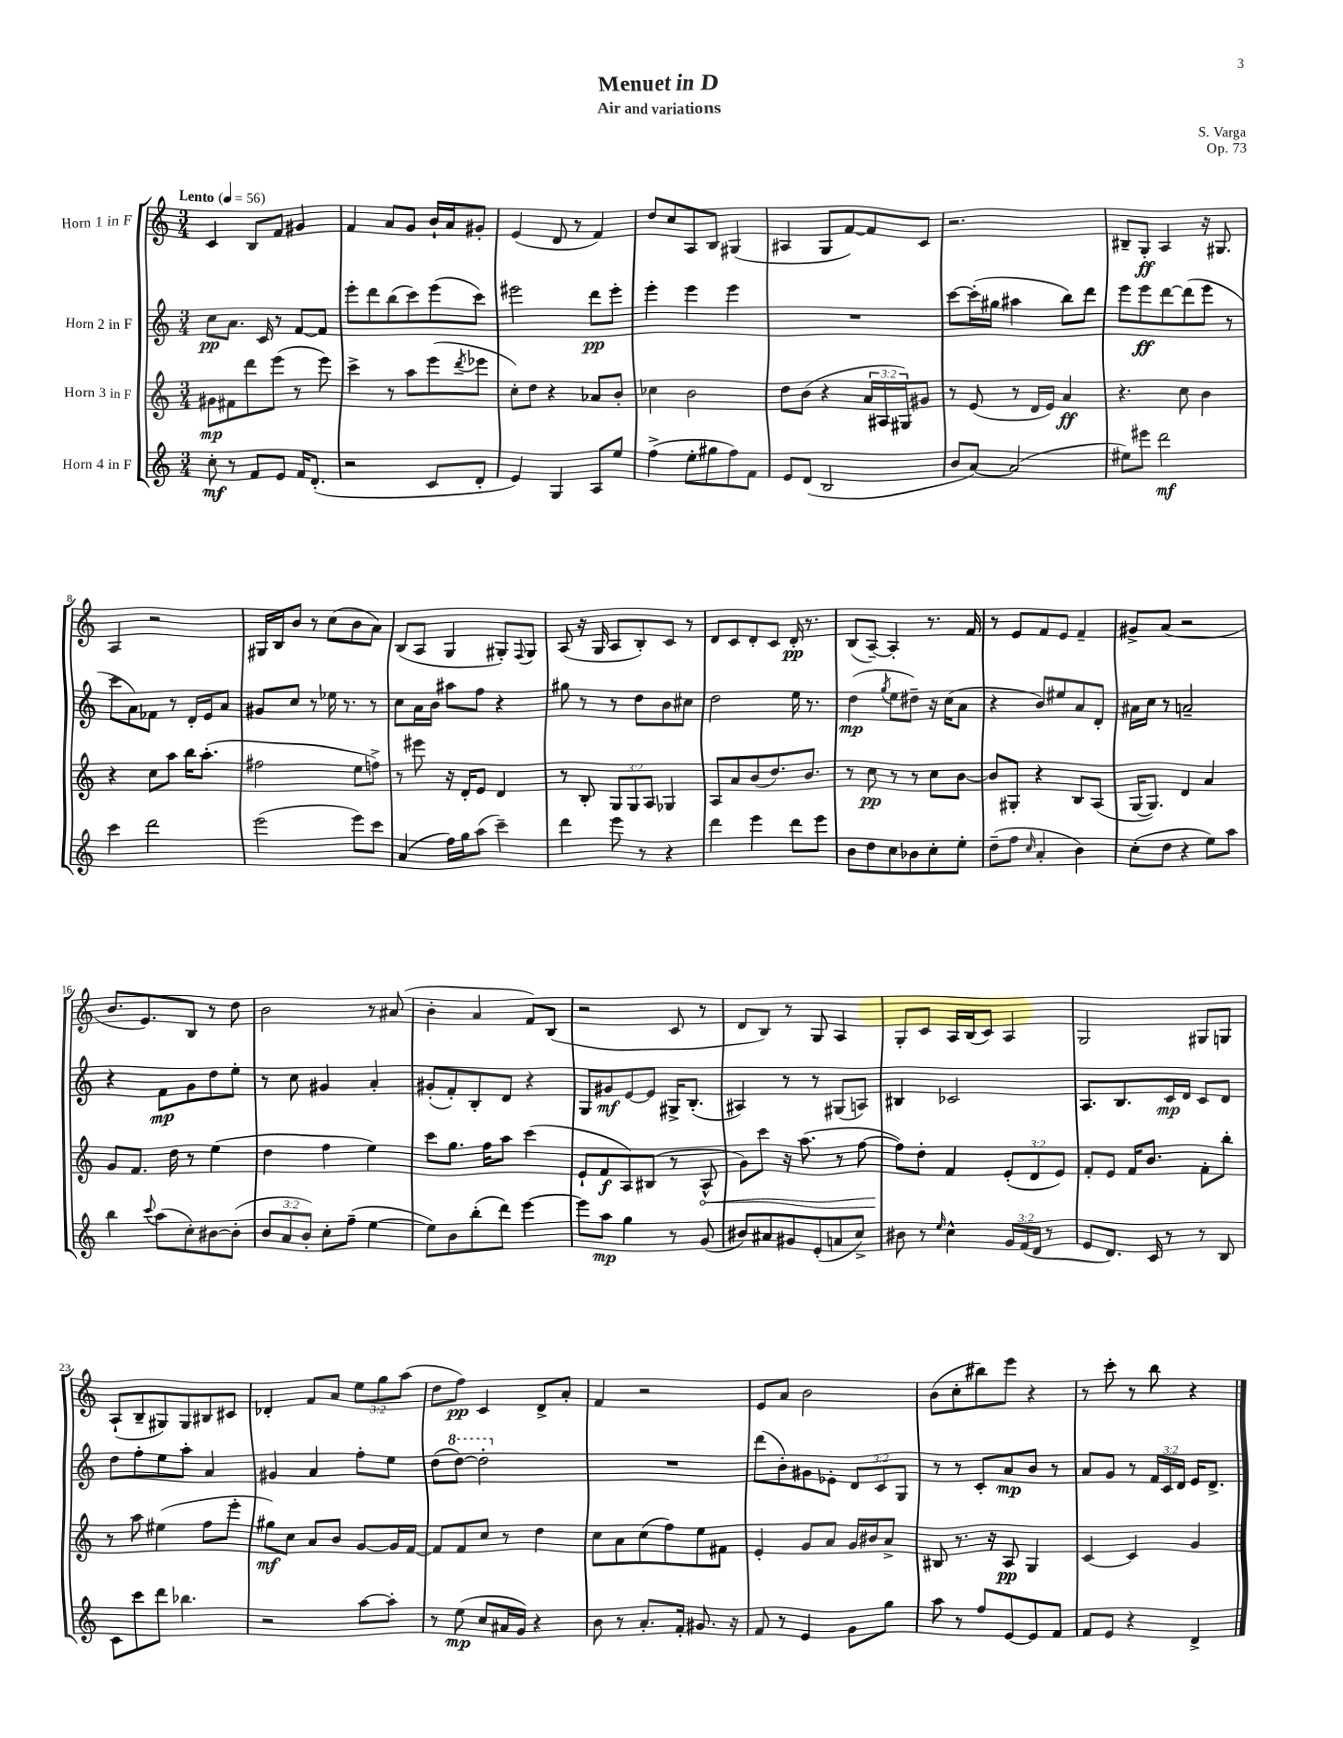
\header { title = "Menuet in D" composer = "S. Varga" subtitle = "Air and variations" opus = "Op. 73" }
<<
\new StaffGroup <<
\new Staff = "s0" \with { instrumentName = "Horn 1 in F" } {
    \clef treble \key c \major \numericTimeSignature \time 3/4 \override Staff.TupletNumber.text = #tuplet-number::calc-fraction-text \tempo "Lento" 4 = 56
    c'4 b8 f'8 gis'4 |
    f'4 a'8 g'8 b'16-! a'16 gis'8-. |
    e'4( d'8 r8 f'4) |
    d''8 c''8 a8 b8 gis4( |
    ais4 g8 f'8~) f'8 c'8 |
    r2. |
    bis8-- g8-.\ff a4 r16 gis8. |
    a4 r2 |
    gis16 b16 b'8 r8 c''8( b'8 a'8) |
    b8( a8 g4 gis8-.) \appoggiatura { f8 } gis8 |
    a8( r16 g16 a8 b8-.) c'8 r8 |
    d'8 c'8 d'8-. c'8 d'16-.\pp r8. |
    b8( a8~--) a4-. r8. f'16 |
    r8 e'8 f'8 e'8 f'4-- |
    gis'8-> a'8( r2 |
    b'8. e'8.) b8 r8 d''8 |
    b'2 r8 ais'8( |
    b'4-. a'4 f'8) b8( |
    r2 c'8 r8 |
    d'8 b8) r8 g8 a4 |
    g8-. c'8 a16 b16( c'8) a4 |
    g2 gis8 g8 |
    a8-!( b8-- gis8) gis8 bis8 cis'8 |
    des'4-. f'8 a'8 \tuplet 3/2 { e''8 g''8 a''8( } |
    d''8 f''8\pp) c'4 d'8-> a'8-. |
    f'4 r2 |
    e'8 a'8 b'2 |
    b'8( c''8-. bis''8) e'''8 r4 |
    r8 c'''8-. r8 b''8 r4 \bar "|." |
}
\new Staff = "s1" \with { instrumentName = "Horn 2 in F" } {
    \clef treble \key c \major \numericTimeSignature \time 3/4 \override Staff.TupletNumber.text = #tuplet-number::calc-fraction-text
    c''8\pp a'8. c'16 r8 f'8~ f'8 |
    e'''8-. d'''8 b''8( c'''8) e'''8( c'''8) |
    eis'''2 d'''8\pp eis'''8-. |
    e'''4-. e'''4 e'''4 |
    R2. |
    c'''8~ c'''16-.( gis''16 ais''4 b''8) d'''8 |
    e'''8 e'''8\ff d'''8~ d'''8( e'''8 r8 |
    c'''8 a'8) fes'8 r8 d'16-. e'16 a'8 |
    gis'8 c''8 r8 ees''16 r8. r8 |
    c''8 a'16 b'16 ais''8 f''8 r4 |
    gis''8 r8 r8 d''8 b'8 cis''8 |
    d''2 e''16 r8. |
    d''4\mp( \acciaccatura { g''8 } e''8 dis''8--) r16 c''16( a'8 |
    r4 b'8) eis''8 a'8 d'8-. |
    ais'16 c''16 r8 a'2-- |
    r4 f'8\mp g'8 d''8 e''8-. |
    r8 c''8 gis'4 a'4-. |
    gis'8-.( f'8-.) b8-. d'8 r4 |
    g8 gis'8\mf e'8~ e'8 gis16-> b8.-.( |
    ais4) r8 r8 gis8( a8) |
    bis4 ces'2 |
    a8. b8. c'16\mp d'16 c'8 d'8 |
    d''8 f''8-. e''8 a''8-. a'4 |
    gis'4 a'4 f''8-. e''8 |
    d''8( \ottava #1 d'''8~) d'''2-. \ottava #0 |
    R2. |
    d'''8( b'8-.) gis'8 ees'8-. \tuplet 3/2 { d'8 c'8 g8 } |
    r8 r8 c'8-. a'8\mp b'8 r8 |
    a'8 g'8 r8 \tuplet 3/2 { f'16 c'16 d'16 } e'16 d'8.-> \bar "|." |
}
\new Staff = "s2" \with { instrumentName = "Horn 3 in F" } {
    \clef treble \key c \major \numericTimeSignature \time 3/4 \override Staff.TupletNumber.text = #tuplet-number::calc-fraction-text
    gis'8\mp fis'8 d'''8 e'''8( r8 e'''8) |
    c'''4-> r8 a''8 e'''8( \acciaccatura { d'''8 } ees'''8 |
    c''8-.) d''8 r4 aes'8 b'8-. |
    ces''4 b'2 |
    d''8 b'8( r4 \tuplet 3/2 { a'16 ais16 gis16) } gis'8 |
    r8 e'8( r8 d'16 e'16) a'4\ff |
    r4. c''8 b'4 |
    r4 c''8 a''8 b''16 a''8.-.( |
    fis''2 e''8 f''8->) |
    r8 eis'''8 r16 d'16-. e'8 d'4 |
    r8 b8-. \tuplet 3/2 { g8 g8 a8 } ges4 |
    a8 a'8 b'8( d''8.) b'8. |
    r8 c''8\pp r8 r8 c''8 b'8~ |
    b'8 gis8-. r4 b8 a8( |
    g16~ g8.) d'4 a'4 |
    g'8 f'8. d''16 r8 e''4( |
    d''4 f''4 e''4) |
    c'''8 g''8. f''16 a''8 c'''4( |
    e'8-! f'8\f a8) bis8( r8 \once \override Hairpin.circled-tip = ##t a8-^\< |
    g'8) c'''8 r16 a''8.( r8 f''8~ |
    f''8\!) d''8-. f'4 \tuplet 3/2 { e'8-.( d'8 e'8) } |
    f'8-. e'8 f'16 b'8. f'8-. b''8-. |
    r8 a''8 eis''4( f''8 e'''8-. |
    gis''8\mf) c''8 a'8 b'8 g'8~ g'16 f'16~ |
    f'8 f'8 c''8 r8 d''4 |
    c''8 a'8 c''8( f''8) e''8 fis'8 |
    e'4-. g'8 a'8 g'16 bis'16 a'8-> |
    bis8 r8. r16 a8\pp g4 |
    c'4~ c'4 g'4 \bar "|." |
}
\new Staff = "s3" \with { instrumentName = "Horn 4 in F" } {
    \clef treble \key c \major \numericTimeSignature \time 3/4 \override Staff.TupletNumber.text = #tuplet-number::calc-fraction-text
    c''8-.\mf r8 f'8 e'8 f'16 d'8.-.( |
    r2 c'8 d'8-. |
    e'4) g4 a8 e''8 |
    f''4->( e''8-. gis''8 f''8) f'8 |
    e'8 d'8( b2 |
    b'8 a'8~) a'2( |
    eis''8) eis'''8 d'''2\mf |
    c'''4 d'''2 |
    e'''2( e'''8) c'''8 |
    a'4( f''16) g''16 a''8( c'''4--) |
    d'''4 e'''8 r8 r4 |
    d'''4 e'''4 d'''8 e'''8 |
    b'8 d''8 c''8 bes'8 c''8-. e''8-. |
    d''8--( f''8 \grace { c''16 } a'4-. b'4) |
    c''8-.( d''8 r4 e''8) a''8 |
    b''4 \appoggiatura { c'''8 } a''8( c''8-.) bis'8~ bis'8-.( |
    \tuplet 3/2 { b'8 a'8 b'8-.) } c''8-. f''8--( e''4~ |
    e''8) b'8 b''8-.( d'''8) e'''4~ |
    e'''8 a''8\mp g''4 r8 g'8( |
    bis'8) ais'8 gis'8 e'8-.( a'8 c''8->) |
    bis'8 r8 \grace { e''16 } c''4-^ \tuplet 3/2 { g'16 f'16( d'16 } r8 |
    e'8 d'8.) c'16 r8 r8 b8 |
    c'8 c'''8 d'''8 bes''4. |
    r2 a''8~ a''8-. |
    r8 e''8\mp( c''8 ais'16 g'16) r4 |
    b'8 r8 a'8.-. f'16-. gis'8. r16 |
    f'8 r8 e'4 g'8 g''8 |
    a''8 r8 f''8 e'8~ e'8 f'8 |
    f'8 e'8 r4 d'4-> \bar "|." |
}
>>
>>
